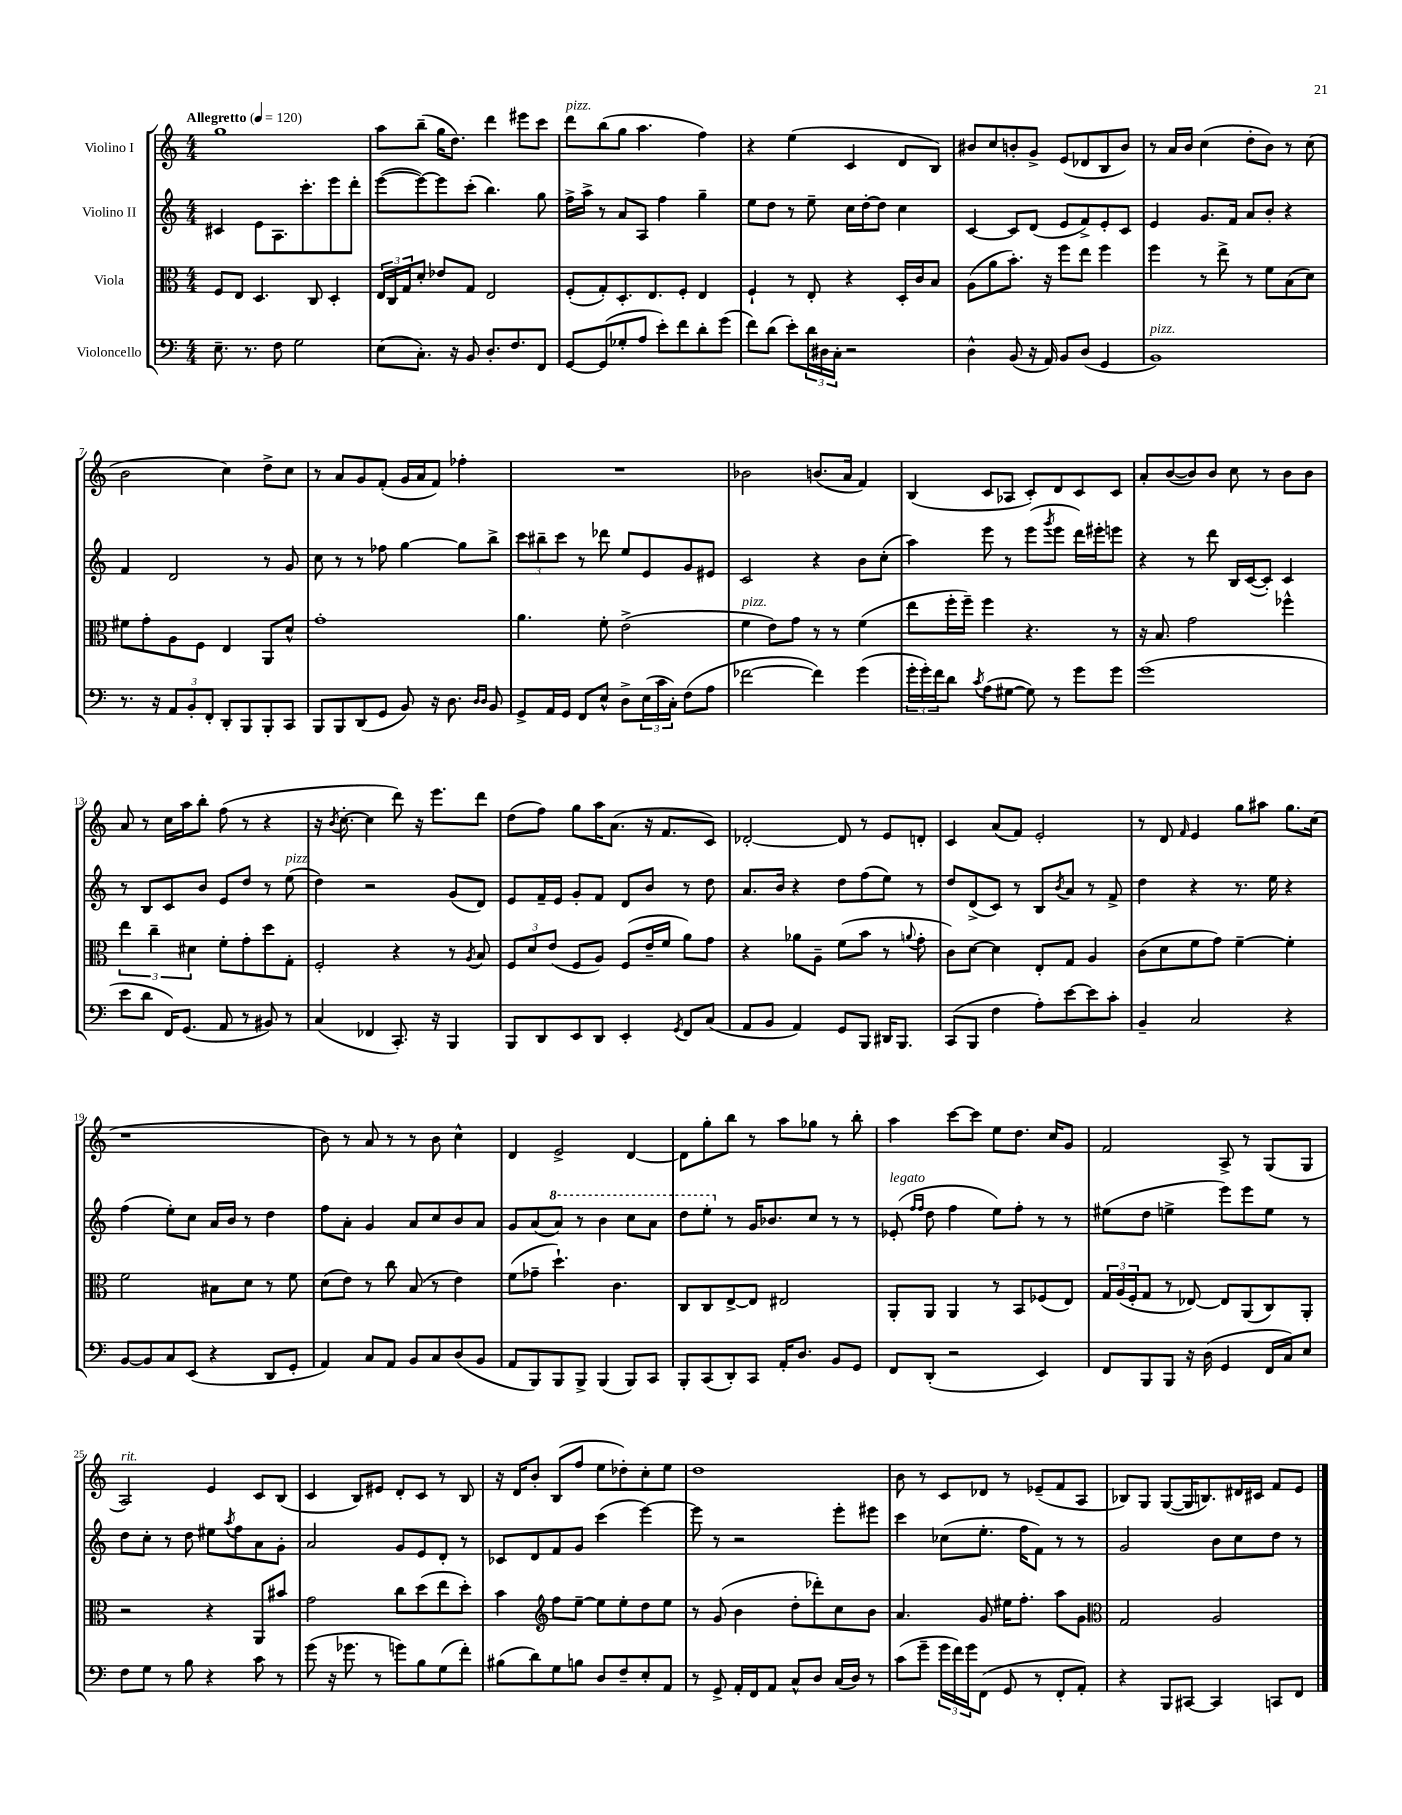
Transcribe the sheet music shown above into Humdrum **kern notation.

**kern	**kern	**kern	**kern
*staff4	*staff3	*staff2	*staff1
*clefF4	*clefC3	*clefG2	*clefG2
*k[]	*k[]	*k[]	*k[]
*M4/4	*M4/4	*M4/4	*M4/4
*MM120	*MM120	*MM120	*MM120
8.E~\	8F/L	4c#/	1gg
.	8E/J	.	.
8.r	.	.	.
.	4.D/	8e\L	.
8F\	.	8.A\	.
2G\	.	.	.
.	.	8.ccc'\	.
.	8C/	.	.
.	4D'/	8eee\	.
.	.	8ddd'\J	.
=	=	=	=
(8E\L	24E/LL	([8eee\L	8aa\L
.	24C/	.	.
.	24G/J	.	.
8.C'\J)	8d'/J	8eee\_)	(8bb~\J
.	8e-/L	8eee\]	16gg\LK
16r	.	.	8.dd\J)
8BB/	8G/J	(8ccc'\J	.
8.D'/L	2E/	4.bb\)	4ddd\
8.F/	.	.	.
.	.	.	8eee#\L
8FF/J	.	8gg\	8ccc\J
=	=	=	=
[8GG/L	(8F'/L	16ff^\LL	8ddd\L
.	.	16aa^\JJ	.
(8GG/]	8G'/)	8r	(8bb\
8G-'/	8.D'/	8a/L	8gg\J
8A/J	.	8A/J	4.aa\
.	8.E/	.	.
8e'\L)	.	4ff\	.
8f\	8F'/J	.	.
8d'\	4E/	4gg~\	4ff\)
(8g\J	.	.	.
=	=	=	=
8f\L)	4F`/	8ee\L	4r
(8d\J	.	8dd\J	.
8e'\L)	8r	8r	(4ee\
24d\L	8E'/	8ee~\	.
24D#\	.	.	.
24C'\JJ	.	.	.
2r	4r	16cc\LL	4c/
.	.	[16dd'\J	.
.	.	8dd\]J	.
.	16D'/LL	4cc\	8d/L
.	16c/J	.	.
.	8B/J	.	8B/J)
=	=	=	=
4D^^\	(8A\L	[4c/	8b#/L
.	8a\	.	8cc/
(8BB/	8.b'\J)	8c/]L	8b'/
16r	.	(8d/J	8g^/J
16AA/)	16r	.	.
8BB/L	8ff\L	8e/L	(8e/L
(8D/J	8ee\J	8f^/)	8d-/
4GG/	4ff\	8e'/	8B/
.	.	8c/J	8b/J)
=	=	=	=
1BB)	4ff\	4e/	8r
.	.	.	16a/LL
.	.	.	16b/JJ
.	8r	8.g/L	(4cc\
.	8ee^\	.	.
.	.	16f/Jk	.
.	8r	8a/L	8dd'\L
.	8f\L	8b'/J	8b\J)
.	(8B\	4r	8r
.	8d\J)	.	(8cc\
=	=	=	=
8.r	8f#\L	4f/	2b\
.	8g'\	.	.
16r	.	.	.
12AA/L	8A\	2d/	.
12BB'/	.	.	.
.	8F\J	.	.
12FF'/J	.	.	.
8DD'/L	4E/	.	4cc\)
8BBB/	.	.	.
8BBB'/	8AA/L	8r	8dd^\L
8CC/J	8d^^/J	8g/	8cc\J
=	=	=	=
8BBB/L	1g'	8cc\	8r
8BBB/	.	8r	8a/L
(8DD/	.	8r	8g/
8GG/J	.	8ff-\	(8f'/J
8BB/)	.	[4gg\	16g/LL
.	.	.	16a/J
16r	.	.	8f/J)
8.D\	.	.	.
.	.	8gg\]L	4ff-'\
16qqD/LL	.	.	.
16qqD/JJ	.	.	.
8BB/	.	8bb^\J	.
=	=	=	=
8GG^/L	4.a\	12ccc\L	1r
.	.	12bb#~\	.
16AA/L	.	.	.
.	.	12ccc\J	.
16GG/JJ	.	.	.
8FF/L	.	8r	.
8E^^/J	8f'\	8ddd-\	.
8D^\L	(2e^\	8ee/L	.
(24E\L	.	8e/	.
24c\	.	.	.
24C'\JJ)	.	.	.
(8F\L	.	8g/	.
8A\J	.	8e#/J	.
=	=	=	=
[2f-\	4f\	2c/	2b-\
.	8e\L)	.	.
.	8g\J	.	.
4f-\])	8r	4r	(8.b/L
.	8r	.	.
.	.	.	16a/Jk
(4g\	(4f\	8b\L	4f/)
.	.	(8cc'\J	.
=	=	=	=
24g'\LL	8ee\L	4aa\)	(4B/
24g'\)	.	.	.
24f\J	.	.	.
8d\J	16ff'\L	.	.
.	16ff~\JJ)	.	.
8qc/	.	.	.
(8A\L	4ff\	8eee\	8c/L
[8G#\J	.	8r	8A-/J
8G#\])	4.r	(8eee\L	8c'/L)
.	.	8qggg/	.
8r	.	8eee\J	8d/
8g\L	.	16ddd\LL)	8c/
.	.	16eee#'\J	.
8g\J	8r	8eee\J	8c/J
=	=	=	=
(1g	16r	4r	8a'/L
.	8.B/	.	.
.	.	.	([8b/
.	2g\	8r	8b/])
.	.	8ddd\	8b/J
.	.	16B/LL	8cc\
.	.	([16c/J	.
.	.	8c'/]J)	8r
.	4ff-^^\	4c/	8b\L
.	.	.	8b\J
=	=	=	=
8e\L	6ee\	8r	8a/
8d\J	.	8B/L	8r
.	6cc~\	.	.
16FF/LK)	.	8c/	16cc\LL
(8.GG/J	.	.	16aa\J
.	6d#\	.	.
.	.	8b/J	8bb'\J
8AA/	8f'\L	8e/L	(8ff\
8r	8g'\	8dd/J	8r
8BB#/)	8dd\	8r	4r
8r	8G'\J	(8ee\	.
=	=	=	=
(4C/	2F'/	4dd\)	16r
.	.	.	8qb/
.	.	.	[8.cc'\
4FF-/	.	2r	4cc\]
8.CC'/)	4r	.	8ddd\)
.	.	.	16r
16r	.	.	8.eee\L
4BBB/	8r	(8g/L	.
.	8qA/	.	.
.	8B/	8d/J)	8ddd\J
=	=	=	=
8BBB/L	12F/L	8e/L	(8dd\L
.	12d/	.	.
8DD/	.	16f~/L	8ff\J)
.	(12e/J	.	.
.	.	16e/JJ	.
8EE/	8F/L	8g'/L	8gg\L
8DD/J	8A/J)	8f/J	16aa\K
.	.	.	(8.a\J
4EE'/	(8F/L	8d/L	.
.	16e~/L	8b/J	16r
.	16f/JJ	.	8.f/L
8qGG/	.	.	.
8FF/L	8a\L)	8r	.
(8C/J	8g\J	8dd\	8c/J)
=	=	=	=
8AA/L	4r	8.a/L	[2d-'/
8BB/J	.	.	.
.	.	16b/Jk	.
4AA/)	8a-\L	4r	.
.	8A~\J	.	.
8GG/L	(8f\L	8dd\L	8d-/]
8BBB/J	8b\J	(8ff\	8r
16DD#/LK	8r	8ee\J)	8e/L
8.BBB/J	.	.	.
.	8qqa/	.	.
.	8g'\	8r	8d'/J
=	=	=	=
(8CC/L	8c\L)	8dd/L	4c/
8BBB/J	[8d\J	(8d^/	.
4F\	4d\]	8c/J)	(8a/L
.	.	8r	8f/J)
8A'\L)	8E'/L	8B/L	2e'/
.	.	8qb/	.
[8e\	8G/J	8a/J	.
8e\]	4A/	8r	.
8c'\J	.	8f^/	.
=	=	=	=
4BB~/	(8c\L	4dd\	8r
.	8d\	.	8d/
.	.	.	16qqf/
2C/	8f\	4r	4e/
.	8g\J)	.	.
.	[4f~\	8.r	8gg\L
.	.	.	8aa#\J
.	.	16ee\	.
4r	4f'\]	4r	8.gg\L
.	.	.	(16cc\Jk
=	=	=	=
[8BB/L	2f\	(4ff\	1r
8BB/]	.	.	.
8C/	.	8ee'\L)	.
(8EE/J	.	8cc\J	.
4r	8B#\L	16a/LL	.
.	.	16b/JJ	.
.	8d\J	8r	.
8DD/L	8r	4dd\	.
8GG'/J	8f\	.	.
=	=	=	=
4AA/)	(8d\L	8ff\L	8b\)
.	8e\J)	8a'\J	8r
8C/L	8r	4g/	8a/
8AA/J	8cc\	.	8r
8BB/L	(8B/	8a/L	8r
8C/	8r	8cc/	8b\
(8D/	4e\)	8b/	4cc^^\
8BB/J	.	8a/J	.
=	=	=	=
8AA/L	(8f\L	8g/L	4d/
8BBB/)	8g-~\J	(8a/	.
8BBB/	4.dd`\)	8aa/J)	2e^/
8BBB^/J	.	8r	.
(4BBB/	.	4bb\	.
.	4.c\	.	.
8BBB/L)	.	8ccc\L	[4d/
8CC/J	.	8aa\J	.
=	=	=	=
8BBB'/L	8C/L	8ddd\L	8d\]L
(8CC/	8C/	8eee'\J	8gg'\
8DD'/)	[8E^/	8r	8bb\J
8CC/J	8E/]J	16g/LK	8r
.	.	8.b-/	.
16AA'/LK	2E#/	.	8aa\L
8.D/J	.	.	.
.	.	8cc/J	8gg-\J
8BB/L	.	8r	8r
8GG/J	.	8r	8bb'\
=	=	=	=
8FF/L	8AA'/L	(8e-'/	4aa\
.	.	16qqff/LL	.
.	.	16qqff/JJ	.
(8DD'/J	8AA/J	8dd\	.
2r	4AA/	4ff\	[8ccc\L
.	.	.	8ccc\]J
.	8r	8ee\L)	8ee\L
.	8BB/L	8ff'\J	8.dd\J
4EE/)	(8F-/	8r	.
.	.	.	16cc/LK
.	8E/J)	8r	8g/J
=	=	=	=
8FF/L	24G/LL	(8ee#\L	2f/
.	(24A/	.	.
.	24F'/J	.	.
8BBB/	8G/J	8dd\J	.
8BBB/J	8r	4ee^\	.
16r	[8E-/)	.	.
(16D\	.	.	.
4GG/	8E-/]L	8eee\L)	8A^/
.	(8AA/	8eee\	8r
16FF/LL	8C/)	8ee\J	(8G/L
16C/J)	.	.	.
8E/J	8AA'/J	8r	8G/J
=	=	=	=
8F\L	2r	8dd\L	2A/)
8G\J	.	8cc'\J	.
8r	.	8r	.
8B\	.	8dd\	.
4r	4r	8ee#\L	4e/
.	.	8qaa/	.
.	.	8ff\	.
8c\	8AA/L	8a\	8c/L
8r	8b#/J	8g'\J	(8B/J
=	=	=	=
(8g\	2g\	2a/	4c/
16r	.	.	.
8.g-\	.	.	.
.	.	.	8B/L)
8r	.	.	8e#/J
8g\L)	8cc\L	8g/L	8d'/L
8B\	(8dd\	8e/	8c/J
(8G\	8ee\	8d'/J	8r
8f'\J)	8dd'\J)	8r	8B/
=	=	=	=
(8B#\L	4b\	8c-/L	16r
.	.	.	16d/LK
8d\)	.	8d/	8b'/J
*	*clefG2	*	*
8G\	8ff\L	8f/	(8B/L
8B\J	[8ee~\J	8g/J	8ff/J
8D/L	8ee\]L	(4ccc\	8ee\L
8F~/	8ee'\	.	8dd-'\)
8E'/	8dd\	[4eee\)	8cc'\
8AA/J	8ee\J	.	8ee\J
=	=	=	=
8r	8r	8eee\]	1dd
8GG^/	(8g/	8r	.
16AA'/LL	4b\	2r	.
16FF/J	.	.	.
8AA/J	.	.	.
8C^^/L	8dd'\L	.	.
8D/J	8ddd-'\)	.	.
(16C/LL	8cc\	8eee'\L	.
16D/JJ)	.	.	.
8r	8b\J	8eee#\J	.
=	=	=	=
(8c\L	4.a/	4ccc\	8b\
8g~\J	.	.	8r
24g\LL	.	(8cc-\L	8c/L
24f\)	.	.	.
24g\J	.	.	.
(8FF\J	8g/	8.ee'\J	8d-/J
8GG/	16ee#\LK	.	8r
.	8.ff'\J	16ff\LK	.
8r	.	8f\J)	(8e-~/L
8FF'/L	8aa\L	8r	8f/
8AA'/J)	8g\J	8r	8A/J
=	=	=	=
*	*clefC3	*	*
4r	2G/	2g/	8B-/L)
.	.	.	8G/J
8BBB/L	.	.	([8G/L
[8CC#/J	.	.	16G/]K
.	.	.	8.B/)
4CC#/]	2A/	8b\L	.
.	.	8cc\	16d#/L
.	.	.	16c#/JJ
8CC/L	.	8dd\J	8f/L
8FF/J	.	8r	8e/J
==	==	==	==
*-	*-	*-	*-
